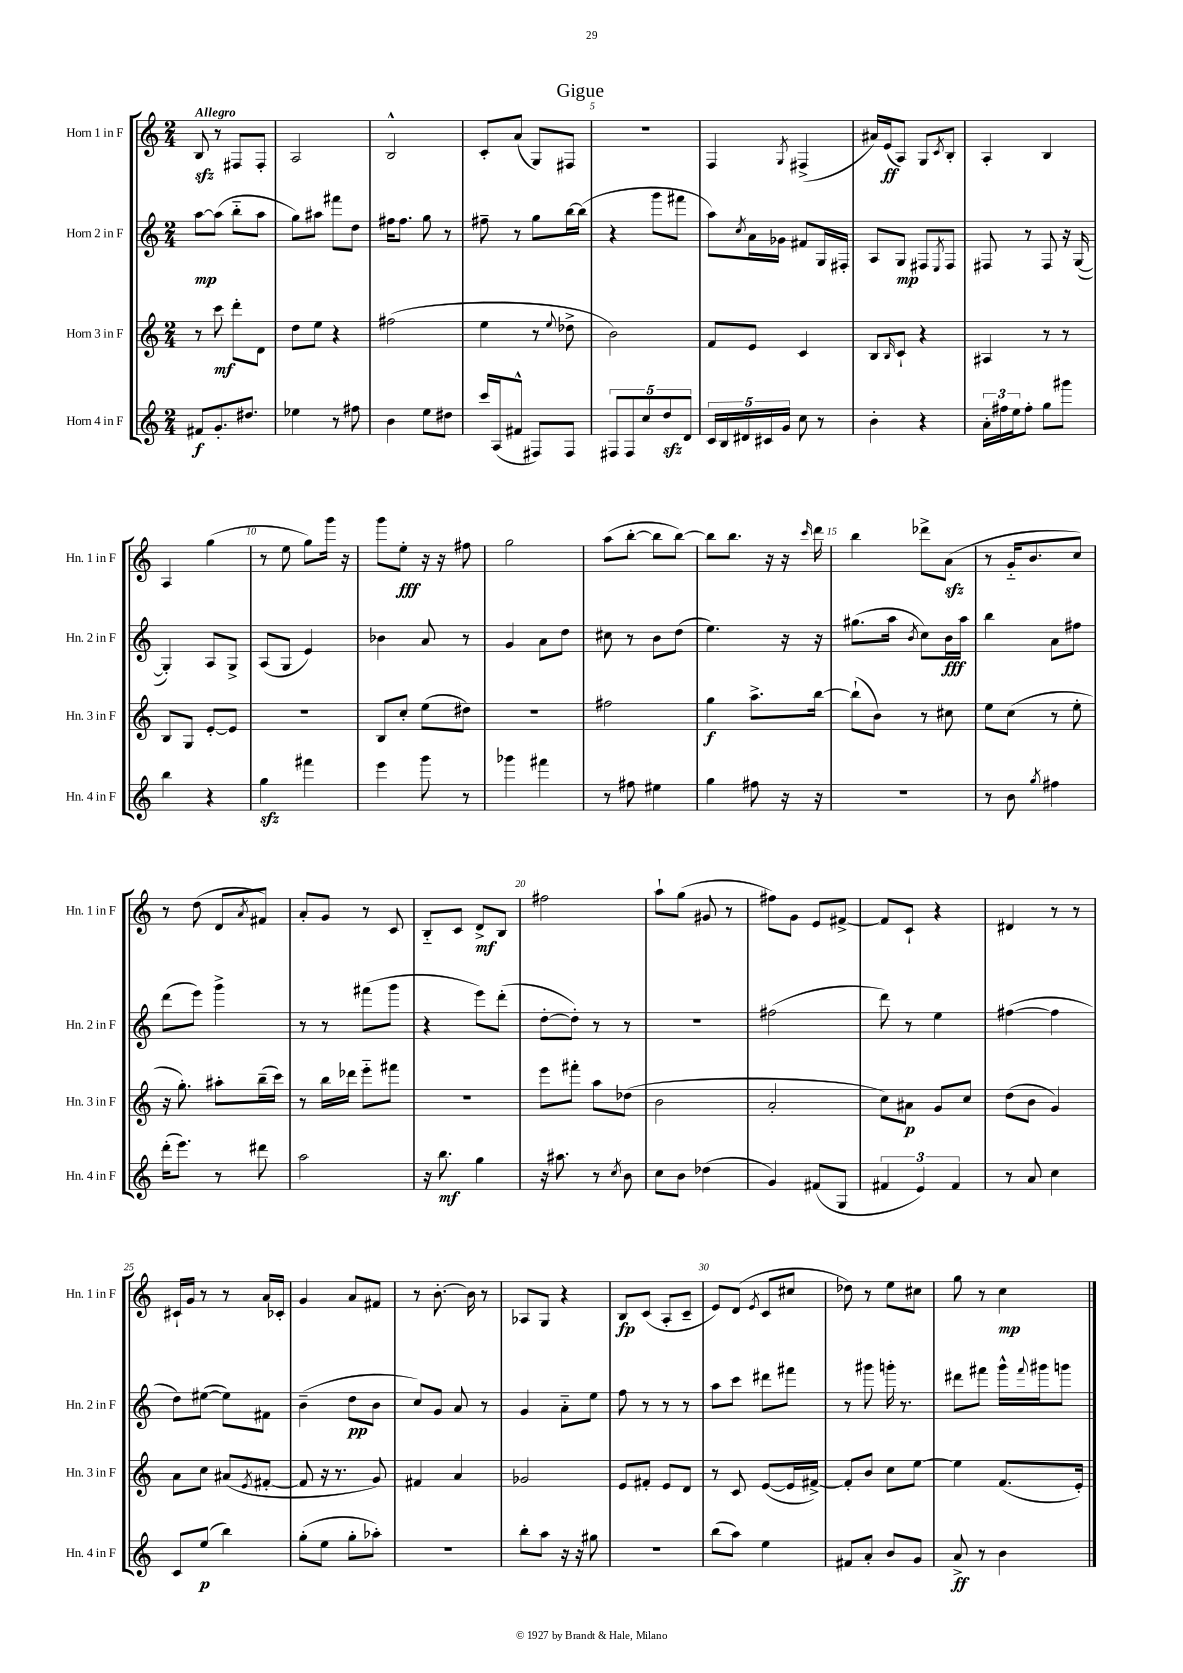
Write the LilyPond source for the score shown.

\header { title = "Gigue" }
<<
\new StaffGroup <<
\new Staff = "s0" \with { instrumentName = "Horn 1 in F" shortInstrumentName = "Hn. 1 in F" } {
    \clef treble \key c \major \numericTimeSignature \time 2/4 \tempo "Allegro"
    b8\sfz r8 fis8 fis8-. |
    a2 |
    b2-^ |
    c'8-. a'8( g8) fis8 |
    R2 |
    f4 \acciaccatura { g8 } fis4->( |
    ais'16) e'16\ff( a8) g8 \acciaccatura { c'8 } b8-. |
    a4-. b4 |
    a4 g''4( |
    r8 e''8 g''8) g'''16 r16 |
    g'''8 e''8-.\fff r16 r16 fis''8 |
    g''2 |
    a''8( b''8~-. b''8 b''8~) |
    b''8 b''8. r16 r16 \grace { c'''16 } d'''16 |
    b''4 des'''8-> a'8\sfz( |
    r8 g'16-_ b'8. c''8) |
    r8 d''8( d'8 \acciaccatura { a'8 } fis'8) |
    a'8-. g'8 r8 c'8 |
    b8-_ c'8 d'8->\mf b8 |
    fis''2 |
    a''8-! g''8( gis'8 r8 |
    fis''8) g'8 e'8 fis'8~-> |
    fis'8 c'8-! r4 |
    dis'4 r8 r8 |
    cis'16-! g'16 r8 r8 a'16 ces'16-. |
    g'4 a'8 fis'8 |
    r8 b'8.~-. b'16 r8 |
    aes8 g8 r4 |
    b8\fp c'8( a8-. c'8-- |
    e'8) d'8( \acciaccatura { e'8 } c'8 cis''8 |
    des''8) r8 e''8 cis''8 |
    g''8 r8 c''4\mp \bar "|." |
}
\new Staff = "s1" \with { instrumentName = "Horn 2 in F" shortInstrumentName = "Hn. 2 in F" } {
    \clef treble \key c \major \numericTimeSignature \time 2/4
    a''8~\mp a''8( b''8-_ a''8 |
    g''8) ais''8 fis'''8 d''8 |
    fis''16 fis''8. g''8 r8 |
    fis''8-- r8 g''8 b''16~ b''16( |
    r4 g'''8 fis'''8 |
    a''8) \acciaccatura { c''8 } a'16 ges'16 fis'8 g16 fis16-. |
    a8 g8\mp fis8 \acciaccatura { e8 } fis8 |
    fis8 r8 fis8 r16 g16~( |
    g4-.) a8 g8-> |
    a8( g8 e'4) |
    bes'4 a'8 r8 |
    g'4 a'8 d''8 |
    cis''8 r8 b'8 d''8( |
    e''4.) r16 r16 |
    gis''8.( a''16 \acciaccatura { b'8 } c''8) b'16\fff a''16 |
    b''4 a'8 fis''8 |
    d'''8( e'''8) g'''4-> |
    r8 r8 fis'''8( g'''8 |
    r4 e'''8) d'''8-.( |
    d''8~-. d''8-.) r8 r8 |
    R2 |
    fis''2( |
    d'''8) r8 e''4 |
    fis''4~( fis''4 |
    d''8) eis''8~( eis''8) fis'8 |
    b'4--( d''8\pp b'8 |
    c''8) g'8 a'8 r8 |
    g'4 a'8-_ e''8 |
    f''8 r8 r8 r8 |
    a''8 c'''8 dis'''8 fis'''8 |
    r8 gis'''8 g'''16-. r8. |
    dis'''8 fis'''8 g'''16-^ \appoggiatura { fis'''8 } gis'''16 g'''8 \bar "|." |
}
\new Staff = "s2" \with { instrumentName = "Horn 3 in F" shortInstrumentName = "Hn. 3 in F" } {
    \clef treble \key c \major \numericTimeSignature \time 2/4
    r8 c'''8\mf d'''8-. d'8 |
    d''8 e''8 r4 |
    fis''2( |
    e''4 r8 \appoggiatura { e''8 } des''8-> |
    b'2) |
    f'8 e'8 c'4 |
    b8 \grace { b16 } c'8-! r4 |
    ais4 r8 r8 |
    b8 g8 e'8~-. e'8 |
    R2 |
    b8 c''8-. e''8( dis''8) |
    R2 |
    fis''2 |
    g''4\f a''8.-> b''16~ |
    b''8-!( b'8) r8 cis''8 |
    e''8 c''8( r8 e''8-. |
    r16 g''8.-.) ais''8-. b''16--( c'''16) |
    r8 b''16 des'''16 e'''8-_ fis'''8 |
    r2 |
    e'''8 fis'''8-. a''8 des''8( |
    b'2 |
    a'2-. |
    c''8) ais'8\p g'8 c''8 |
    d''8( b'8 g'4) |
    a'8 c''8 ais'8( \acciaccatura { e'8 } fis'8~-. |
    fis'8 r16 r8. g'8) |
    fis'4 a'4 |
    ges'2 |
    e'8 fis'8-. e'8 d'8 |
    r8 c'8 e'8~( e'16 fis'16~->) |
    fis'8-. b'8 c''8 e''8~ |
    e''4 f'8.( e'16-.) \bar "|." |
}
\new Staff = "s3" \with { instrumentName = "Horn 4 in F" shortInstrumentName = "Hn. 4 in F" } {
    \clef treble \key c \major \numericTimeSignature \time 2/4
    fis'8\f g'8.-. dis''8. |
    ees''4 r8 fis''8 |
    b'4 e''8 dis''8 |
    c'''16 a16( fis'8-^ fis8) fis8 |
    \tuplet 5/4 { fis8 fis8 c''8 d''8\sfz d'8 } |
    \tuplet 5/4 { c'16 b16 dis'16 cis'16 g'16 } c''8 r8 |
    b'4-. r4 |
    \tuplet 3/2 { a'16-. fis''16 e''16 } fis''8-. g''8 gis'''8 |
    b''4 r4 |
    g''4\sfz fis'''4 |
    e'''4 g'''8 r8 |
    ges'''4 fis'''4 |
    r8 fis''8 eis''4 |
    g''4 fis''8 r16 r16 |
    r2 |
    r8 b'8 \acciaccatura { g''8 } fis''4 |
    d'''16-.( e'''8.) r8 dis'''8 |
    a''2 |
    r16 b''8.\mf g''4 |
    r16 ais''8. r8 \acciaccatura { c''8 } b'8 |
    c''8 b'8 des''4( |
    g'4) fis'8( g8 |
    \tuplet 3/2 { fis'4 e'4) fis'4 } |
    r8 a'8 c''4 |
    c'8 e''8\p( b''4) |
    g''8-.( e''8 g''8-. aes''8-.) |
    R2 |
    b''8-. a''8 r16 r16 gis''8 |
    R2 |
    b''8( a''8) e''4 |
    fis'8 a'8-. b'8 g'8 |
    a'8->\ff r8 b'4 \bar "|." |
}
>>
>>
\layout { \context { \Score \override BarNumber.break-visibility = ##(#f #t #t) barNumberVisibility = #(every-nth-bar-number-visible 5) } }
